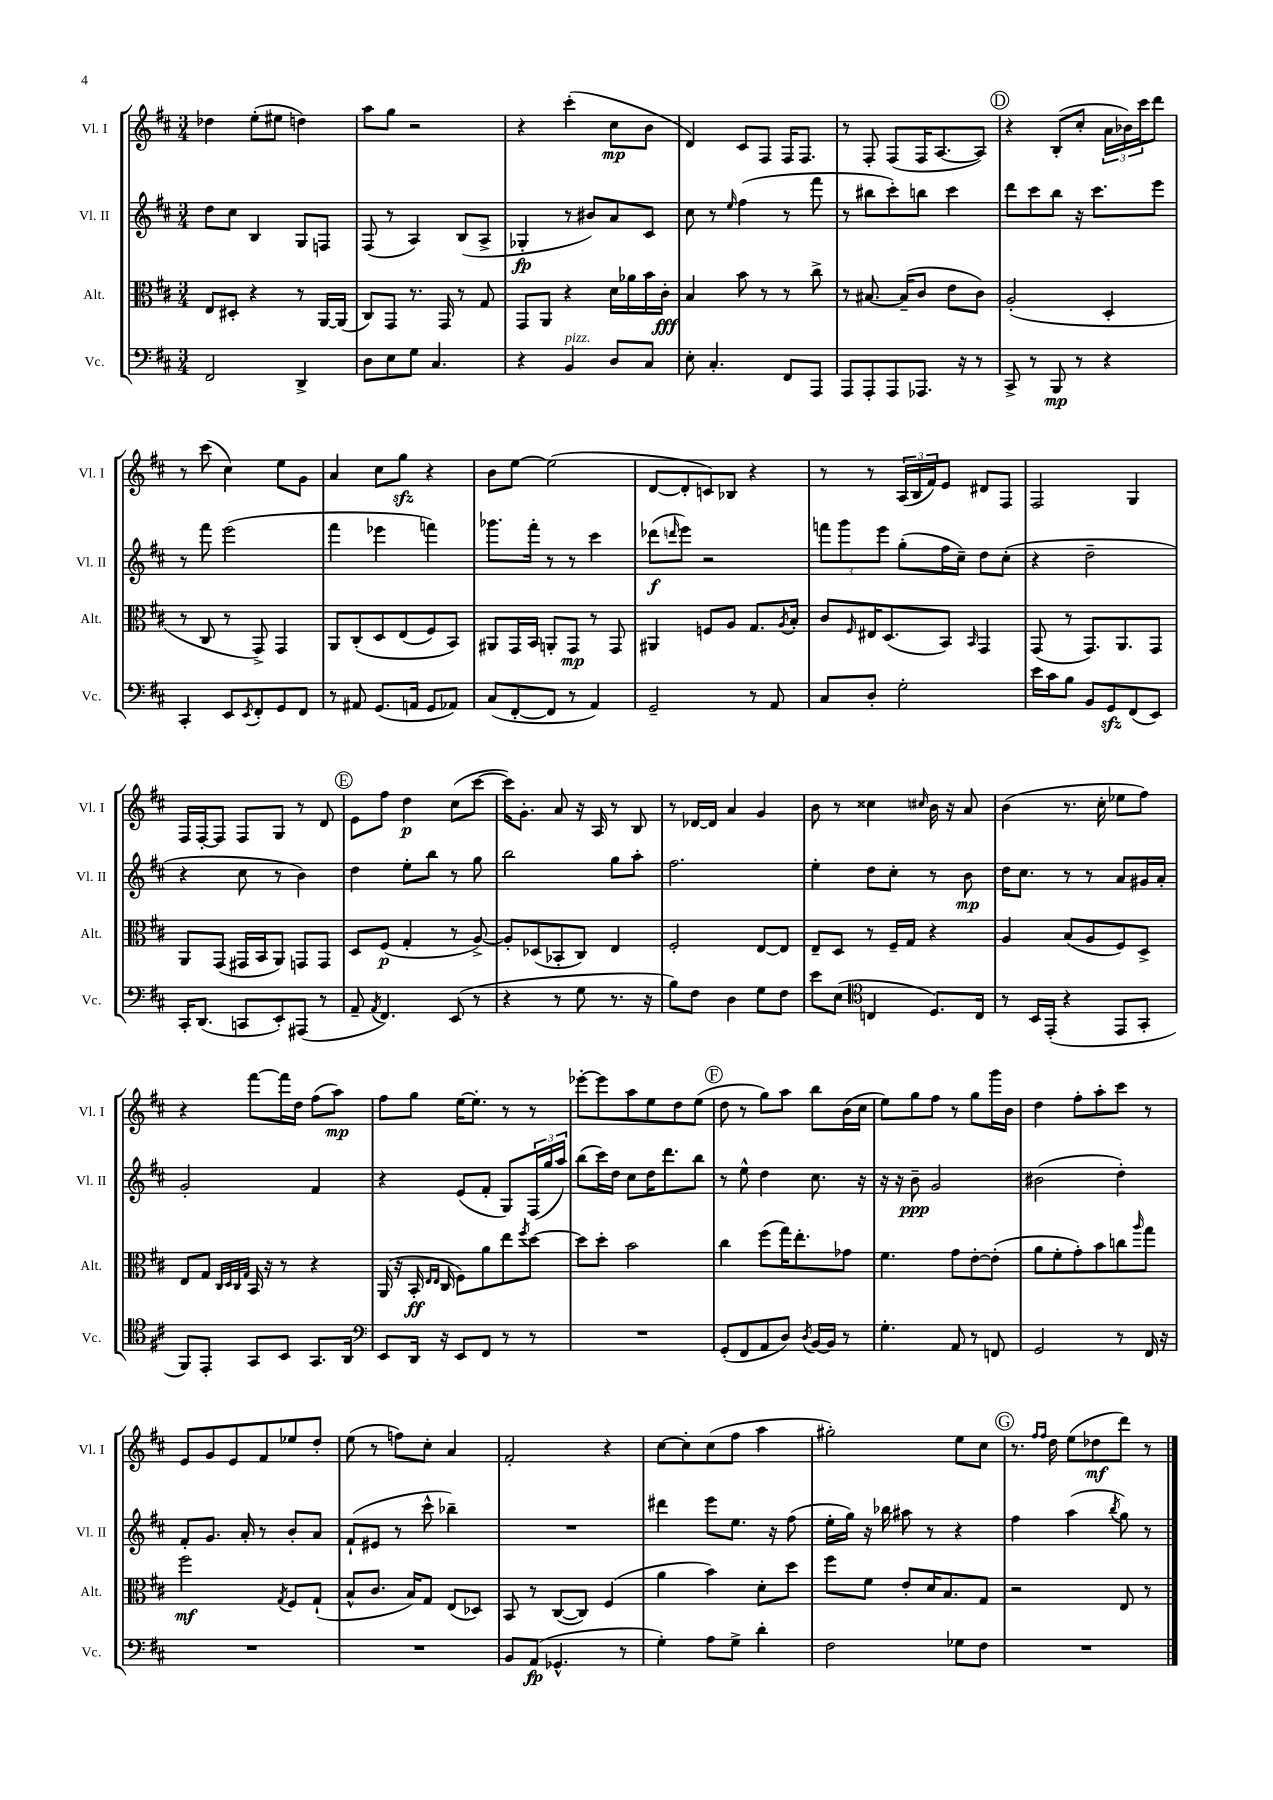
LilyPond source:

<<
\new StaffGroup <<
\new Staff = "s0" \with { instrumentName = "Vl. I" shortInstrumentName = "Vl. I" } {
    \clef treble \key d \major \numericTimeSignature \time 3/4
    des''4 e''8-.( eis''8 d''4) |
    a''8 g''8 r2 |
    r4 cis'''4-.( cis''8\mp b'8 |
    d'4) cis'8 fis8 fis16 fis8. |
    r8 fis8-. fis8( fis16 a8.~ a8) |
    \mark \markup { \circle "D" } r4 b8-.( cis''8-. \tuplet 3/2 { a'16 bes'16) cis'''16 } d'''8 |
    r8 cis'''8( cis''4) e''8 g'8 |
    a'4 cis''8 g''8\sfz r4 |
    b'8 e''8~ e''2( |
    d'8~ d'8-. c'8) bes8 r4 |
    r8 r8 \tuplet 3/2 { a16( b16 fis'16) } e'8 dis'8 fis8 |
    fis2 g4 |
    fis16 fis16~-. fis8 fis8 g8 r8 d'8 |
    \mark \markup { \circle "E" } e'8 fis''8 d''4\p cis''8( cis'''8~ |
    cis'''16) g'8.-. a'8 r16 a16 r8 b8 |
    r8 des'16~ des'16 a'4 g'4 |
    b'8 r8 cisis''4 \grace { cis''16 } b'16 r16 a'8 |
    b'4( r8. cis''16-. ees''8 fis''8) |
    r4 fis'''8~ fis'''16 d''16 fis''8( a''8\mp) |
    fis''8 g''8 e''16~ e''8.-. r8 r8 |
    ees'''8~-. ees'''8 a''8 e''8 d''8 e''8( |
    \mark \markup { \circle "F" } d''8 r8 g''8) a''8 b''8 b'16( cis''16 |
    e''8) g''8 fis''8 r8 g''8 g'''16 b'16 |
    d''4 fis''8-. a''8-. cis'''8 r8 |
    e'8 g'8 e'8 fis'8 ees''8 d''8-. |
    e''8( r8 f''8) cis''8-. a'4 |
    fis'2-. r4 |
    cis''8~ cis''8-. cis''8( fis''8 a''4 |
    gis''2-.) e''8 cis''8 |
    \mark \markup { \circle "G" } r8. \grace { fis''16 fis''16 } d''16 e''8( des''8\mf d'''8) r8 \bar "|." |
}
\new Staff = "s1" \with { instrumentName = "Vl. II" shortInstrumentName = "Vl. II" } {
    \clef treble \key d \major \numericTimeSignature \time 3/4
    d''8 cis''8 b4 g8 f8 |
    fis8( r8 a4) b8( a8-> |
    ges4-.\fp r8 bis'8) a'8 cis'8 |
    cis''8 r8 \grace { e''16 } fis''4( r8 fis'''8 |
    r8 bis''8 cis'''8-.) b''8 cis'''4 |
    \mark \markup { \circle "D" } d'''8 cis'''8 b''8 r16 cis'''8. e'''8 |
    r8 fis'''8 e'''2( |
    fis'''4 ees'''4 f'''4) |
    ges'''8. fis'''16-. r8 r8 cis'''4 |
    des'''8\f( \grace { d'''16 } e'''8) r2 |
    \tuplet 3/2 { f'''8 g'''8 e'''8 } g''8-.( fis''16 cis''16--) d''8 cis''8-.( |
    r4 d''2-- |
    r4 cis''8 r8 b'4) |
    \mark \markup { \circle "E" } d''4 e''8-. b''8 r8 g''8 |
    b''2 g''8 a''8-. |
    fis''2. |
    e''4-. d''8 cis''8-. r8 b'8\mp |
    d''16 cis''8. r8 r8 a'8 gis'16 a'16-. |
    g'2-. fis'4 |
    r4 e'8( fis'8-. g8) \tuplet 3/2 { fis16( g''16 a''16) } |
    b''8( cis'''16) d''16 cis''8 d''16 d'''8. b''8 |
    \mark \markup { \circle "F" } r8 e''8-^ d''4 cis''8. r16 |
    r16 r16 b'8--\ppp g'2 |
    bis'2( d''4-.) |
    fis'8-. g'8. a'16-. r8 b'8-. a'8 |
    fis'8-!( eis'8 r8 cis'''8-^ bes''4--) |
    R2. |
    dis'''4 e'''8 e''8. r16 fis''8( |
    e''16-. g''16) r16 bes''16 ais''8 r8 r4 |
    \mark \markup { \circle "G" } fis''4 a''4( \acciaccatura { b''8 } g''8) r8 \bar "|." |
}
\new Staff = "s2" \with { instrumentName = "Alt." shortInstrumentName = "Alt." } {
    \clef alto \key d \major \numericTimeSignature \time 3/4
    e8 dis8-. r4 r8 a,16~ a,16( |
    cis8) g,8 r8. g,16 r8 g8 |
    g,8 a,8 r4 d'16 aes'16 b'16 cis'16-.\fff |
    b4 b'8 r8 r8 cis''8-> |
    r8 bis8.~ bis16--( cis'8 e'8 cis'8) |
    \mark \markup { \circle "D" } a2-.( d4-. |
    r8 cis8 r8 g,8->) g,4 |
    a,8 cis8-.\( d8 e8( fis8) b,8\) |
    ais,8 g,16 b,16 a,8-. g,8\mp r8 g,8 |
    ais,4 f8 a8 g8. \acciaccatura { a8 } b16-. |
    cis'8 \grace { fis16 } eis16 d8.( b,8) \grace { b,16 } g,4 |
    g,8( r8 g,8.) a,8. g,8 |
    a,8 g,8( gis,16 b,16 a,8) g,8 g,8 |
    \mark \markup { \circle "E" } d8 fis8\p( g4-. r8 a8~->) |
    a8-. des8( bes,8-. cis8) e4 |
    fis2-. e8~ e8 |
    e8-- d8 r8 fis16-- g16 r4 |
    a4 b8( a8 fis8) d8-> |
    e8 g8 \grace { cis32 d32 cis32 g32 } b,16 r16 r8 r4 |
    a,16( r16 b,16-.\ff \grace { e16 e16 } cis16 fis8) a'8 e''8 \acciaccatura { fis''8 } d''8~ |
    d''8 d''8-. b'2 |
    \mark \markup { \circle "F" } cis''4 fis''8( g''16) e''8.-. ges'8 |
    fis'4. g'8 e'8~-. e'8-.( |
    a'8 fis'8-. g'8-.) b'8 c''8 \grace { a''16 } g''8 |
    fis''2\mf \acciaccatura { g8 } fis8 g8-!( |
    b8-^ cis'8. b16) g8 e8( des8) |
    b,8 r8 cis8~( cis8) fis4( |
    a'4 b'4) d'8-. d''8 |
    fis''8 fis'8 e'8-. d'16 b8. g8 |
    \mark \markup { \circle "G" } r2 e8 r8 \bar "|." |
}
\new Staff = "s3" \with { instrumentName = "Vc." shortInstrumentName = "Vc." } {
    \clef bass \key d \major \numericTimeSignature \time 3/4
    fis,2 d,4-> |
    d8 e8 g8 cis4. |
    r4 b,4^\markup { \italic "pizz." } d8 cis8 |
    e8-. cis4.-. fis,8 a,,8 |
    a,,8 a,,8-. a,,8 aes,,8. r16 r8 |
    \mark \markup { \circle "D" } cis,8-> r8 b,,8\mp r8 r4 |
    cis,4-. e,8 \acciaccatura { e,8 } fis,8-. g,8 fis,8 |
    r8 ais,8 g,8.( a,16 g,8 aes,8) |
    cis8( fis,8~-. fis,8 r8 a,4) |
    g,2-- r8 a,8 |
    cis8 d8-. g2-. |
    e'16 cis'16 b8 b,8 g,8\sfz fis,8( e,8) |
    cis,16-. d,8.( c,8 e,8-.) ais,,8( r8 |
    \mark \markup { \circle "E" } a,8-- \acciaccatura { a,8 } fis,4.) e,8( r8 |
    r4 r8 g8 r8. r16 |
    b8) fis8 d4 g8 fis8 |
    e'8 e8( \clef tenor c4 d8.) c16 |
    r8 b,16 e,16-.( r4 e,8 g,8-. |
    fis,8) e,8-. g,8 b,8 g,8. a,16 |
    \clef bass e,8 d,16 r16 e,8 fis,8 r8 r8 |
    R2. |
    \mark \markup { \circle "F" } g,8-.( fis,8 a,8 d8) \acciaccatura { d8 } b,16~ b,16 r8 |
    g4.-. a,8 r8 f,8 |
    g,2 r8 fis,16 r16 |
    R2. |
    R2. |
    b,8 a,8\fp( ges,4.-^ r8 |
    g4-.) a8 g8-> d'4-. |
    fis2 ges8 fis8 |
    \mark \markup { \circle "G" } R2. \bar "|." |
}
>>
>>
\layout { \context { \Score \remove "Bar_number_engraver" } }
